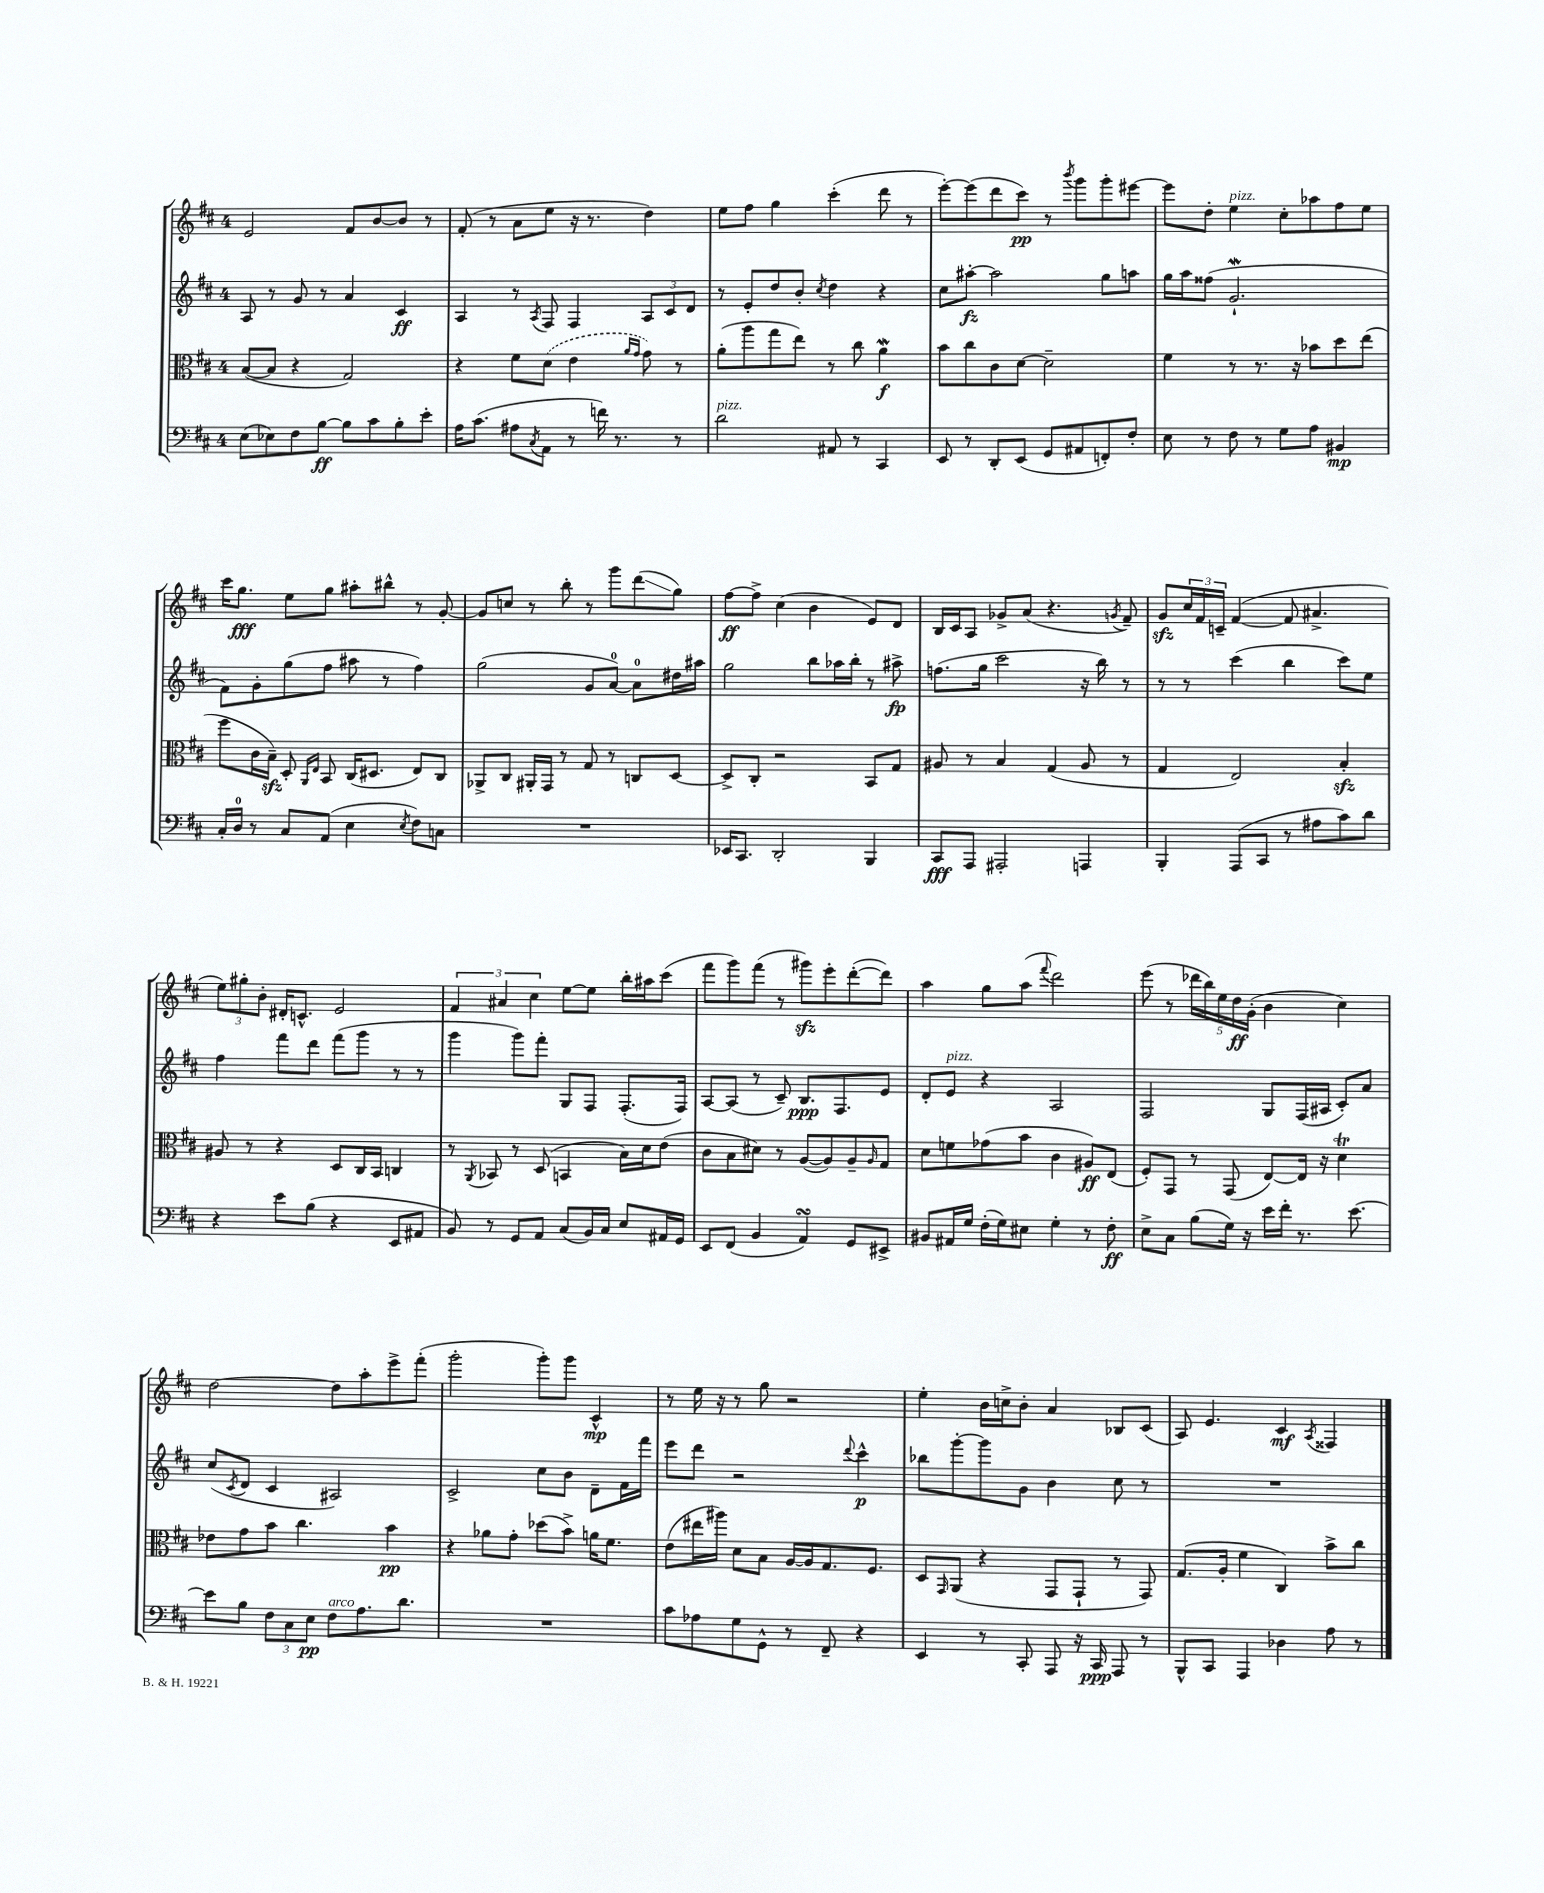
<<
\new StaffGroup <<
\new Staff = "s0" {
    \clef treble \key d \major \once \override Staff.TimeSignature.style = #'single-digit \time 4/4
    e'2 fis'8 b'8~ b'8 r8 |
    fis'8-.( r8 a'8 e''8 r16 r8. d''4) |
    e''8 fis''8 g''4 cis'''4-.( d'''8 r8 |
    e'''8~-.) e'''8( d'''8 cis'''8\pp) r8 \acciaccatura { b'''8 } g'''8 g'''8-. eis'''8~ |
    eis'''8 d''8-. e''4^\markup { \italic "pizz." } cis''8-. aes''8 fis''8 e''8 |
    cis'''16 g''8.\fff e''8 g''8 ais''8-. bis''8-^ r8 g'8~-. |
    g'8 c''8 r8 b''8-. r8 g'''8 d'''8\glissando( g''8) |
    fis''8~\ff fis''8-> cis''4( b'4 e'8) d'8 |
    b16 cis'16 a8 ges'8-> a'8( r4. \acciaccatura { g'8 } fis'8--) |
    g'8\sfz \tuplet 3/2 { cis''16 fis'16 c'16-- } fis'4~( fis'8 ais'4.-> |
    \tuplet 3/2 { e''8) gis''8-. b'8-. } dis'16-. c'8.-^ e'2 |
    \tuplet 3/2 { fis'4 ais'4 cis''4 } e''8~ e''8 b''16-. ais''16 cis'''8( |
    fis'''8 g'''8) fis'''8( r8 gis'''8\sfz) e'''8-. d'''8~-.( d'''8) |
    a''4 g''8 a''8( \appoggiatura { fis'''8 } d'''2) |
    e'''8( r8 \tuplet 5/4 { des'''16 b''16) e''16 d''16\ff g'16-.( } b'4 cis''4) |
    d''2~ d''8 a''8-. e'''8-> fis'''8-.( |
    g'''2-. g'''8-.) g'''8 cis'4-^\mp |
    r8 e''16 r16 r8 g''8 r2 |
    e''4-. b'16 c''16-> b'8-. a'4 bes8 cis'8( |
    a8) e'4. cis'4\mf \acciaccatura { a8 } fisis4 \bar "|." |
}
\new Staff = "s1" {
    \clef treble \key d \major \once \override Staff.TimeSignature.style = #'single-digit \time 4/4
    a8 r8 g'8 r8 a'4 cis'4\ff |
    a4 r8 \acciaccatura { a8 } fis8 fis4 \tuplet 3/2 { a8 cis'8 d'8 } |
    r8 e'8-. d''8 b'8-. \acciaccatura { cis''8 } d''4 r4 |
    cis''8 ais''8~-.\fz ais''2 g''8 a''8 |
    g''16 a''16 fisis''8( g'2.-!\mordent |
    fis'8) g'8-. g''8( fis''8 ais''8 r8 fis''4) |
    g''2( g'8 a'8-0~) a'8-0 dis''16 ais''16 |
    g''2 b''8 aes''16 b''16-. r8 ais''8->\fp |
    f''8.( g''16 cis'''2 r16 b''16) r8 |
    r8 r8 cis'''4( b''4 cis'''8) e''8 |
    fis''4 fis'''8 d'''8 fis'''8( g'''8 r8 r8 |
    g'''4 g'''8) fis'''8-. g8 fis8 fis8.-.( fis16) |
    a8~ a8( r8 cis'8--) b8.\ppp fis8. e'8 |
    d'8-. e'8^\markup { \italic "pizz." } r4 a2 |
    fis2 g8 fis16( ais16 cis'8-.) a'8 |
    cis''8( \acciaccatura { cis'8 } d'8 cis'4 ais2) |
    cis'2-> cis''8 b'8 d'8-- fis'16 fis'''16 |
    e'''8 d'''8 r2 \appoggiatura { d'''8 } cis'''4-^\p |
    bes''8 g'''8~-. g'''8 g'8 b'4 cis''8 r8 |
    R1 \bar "|." |
}
\new Staff = "s2" {
    \clef alto \key d \major \once \override Staff.TimeSignature.style = #'single-digit \time 4/4
    b8~( b8 r4 g2) |
    r4 fis'8 \once \slurDashed d'8( e'4 \grace { a'16 g'16 } g'8) r8 |
    a'8-.( a''8 g''8 e''8) r8 cis''8 a'4\mordent\f |
    b'8 cis''8 cis'8 d'8~ d'2-- |
    fis'4 r8 r8. r16 bes'8 d''8 e''8( |
    fis''8 cis'16 b16--\sfz) d8-. \grace { a,16 e16 } b,8 cis16( dis8. e8) cis8 |
    aes,8-> cis8 ais,16-. g,16 r8 g8 r8 c8 d8~ |
    d8-> cis8-. r2 b,8 g8 |
    ais8 r8 b4 g4( ais8 r8 |
    g4 e2) b4-.\sfz |
    ais8 r8 r4 d8 cis16 b,16 c4 |
    r8 \acciaccatura { a,8 } bes,8 r8 d8( b,4 b16) d'16 e'8( |
    cis'8 b8 dis'8) r8 a8~( a8) a8-- \grace { a16 } g8 |
    d'8 f'8 ges'8( b'8 cis'4 ais8\ff) e8( |
    fis8-.) g,8 r8 g,8( e8~) e16 r16 d'4\trill |
    ees'8 g'8 b'8 cis''4. b'4\pp |
    r4 aes'8 g'8-. des''8( b'8->) a'16 fis'8. |
    e'8( eis''16 ais''16) d'8 b8 a16~ a16 g8. fis8. |
    d8 \grace { g,16 } a,8( r4 g,8 g,8-! r8 g,8) |
    g8.( a16-. fis'4 cis4) b'8-> cis''8 \bar "|." |
}
\new Staff = "s3" {
    \clef bass \key d \major \once \override Staff.TimeSignature.style = #'single-digit \time 4/4
    e8( ees8) fis8 b8~\ff b8 cis'8 b8-. e'8-. |
    a16 cis'8.( ais8 \acciaccatura { cis8 } a,8 r8 f'16) r8. r8 |
    d'2^\markup { \italic "pizz." } ais,8 r8 cis,4 |
    e,8 r8 d,8-. e,8( g,8 ais,8 f,8-.) fis8-. |
    e8 r8 fis8 r8 g8 a8 bis,4\mp |
    cis16-. d16-0 r8 cis8 a,8( e4 \acciaccatura { e8 } fis8) c8 |
    R1 |
    ees,16 cis,8. d,2-. b,,4 |
    cis,8\fff a,,8 ais,,2-. a,,4 |
    b,,4-. a,,8( cis,8 r8 ais8 cis'8) d'8 |
    r4 e'8 b8( r4 e,8 ais,8 |
    b,8) r8 g,8 a,8 cis8( b,16) cis16 e8 ais,16 g,16 |
    e,8 fis,8( b,4 a,4\turn) g,8 eis,8-> |
    bis,8 ais,16 g16 fis16-.( g16) eis8 g4-. r8 fis8-.\ff |
    e8-> cis8 b8( g16) r16 e'16 fis'16-. r8. e'8.~ |
    e'8 b8 \tuplet 3/2 { fis8 cis8 e8\pp } fis8^\markup { \italic "arco" } a8. d'8. |
    R1 |
    cis'8 aes8 g8 g,8-^ r8 fis,8-- r4 |
    e,4 r8 cis,8-. a,,8 r16 cis,16\ppp a,,8 r8 |
    b,,8-^ cis,8 a,,4 des4 a8 r8 \bar "|." |
}
>>
>>
\layout { \context { \Score \remove "Bar_number_engraver" } }
